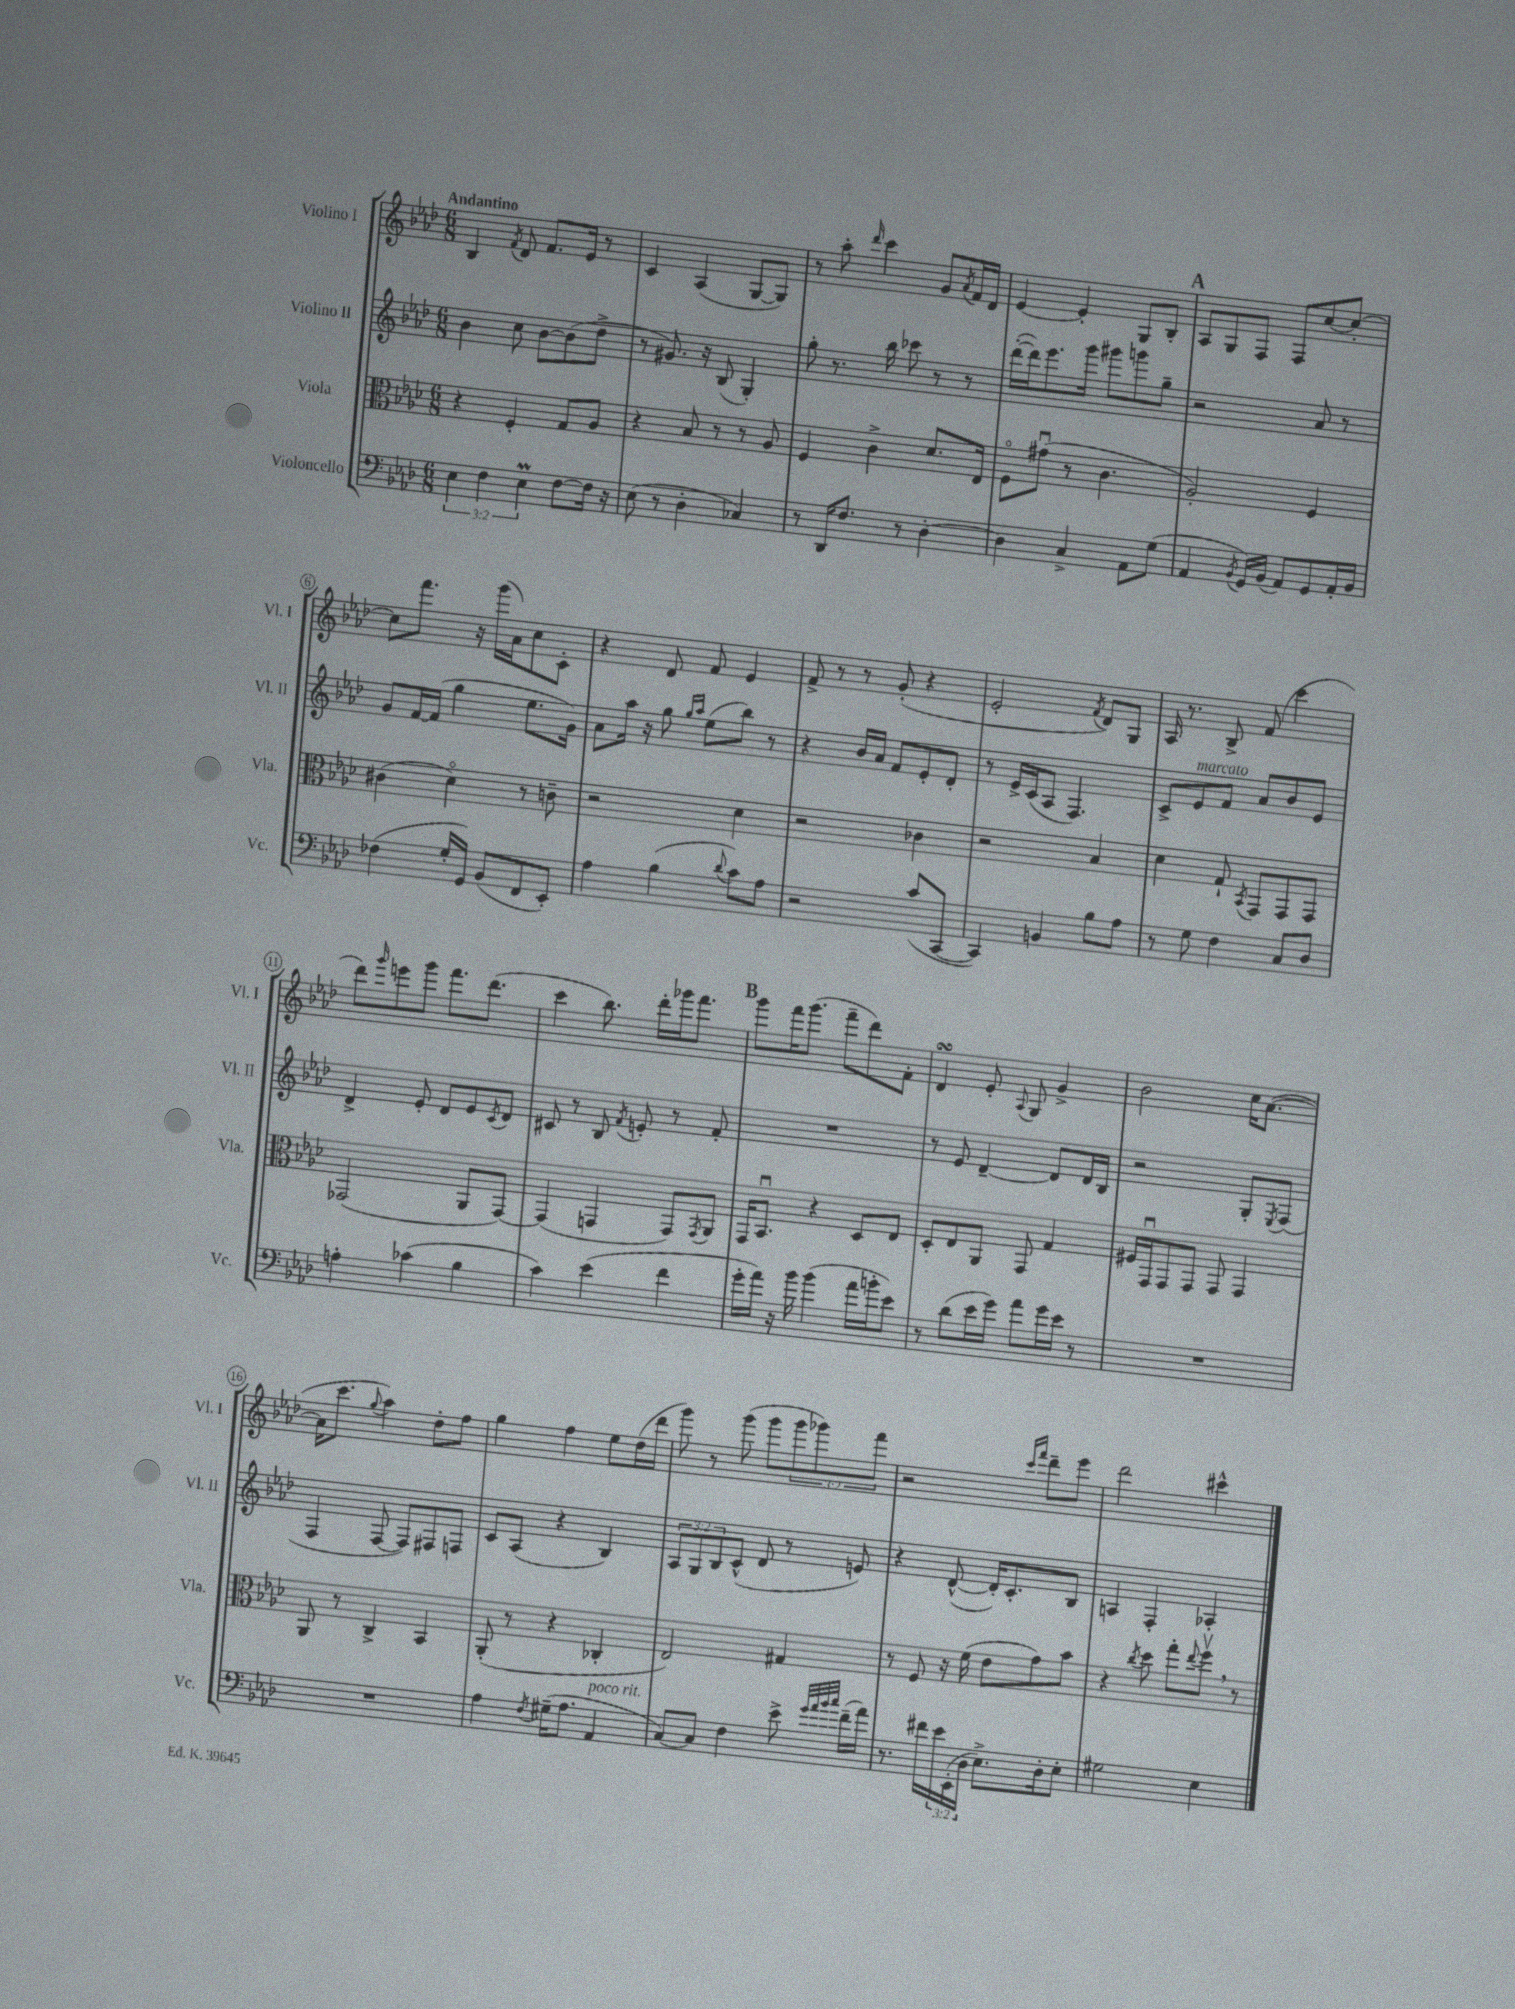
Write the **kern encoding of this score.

**kern	**kern	**kern	**kern
*part4	*part3	*part2	*part1
*staff4	*staff3	*staff2	*staff1
*I"Violoncello	*I"Viola	*I"Violino II	*I"Violino I
*I'Vc.	*I'Vla.	*I'Vl. II	*I'Vl. I
*clefF4	*clefC3	*clefG2	*clefG2
*k[b-e-a-d-]	*k[b-e-a-d-]	*k[b-e-a-d-]	*k[b-e-a-d-]
*M6/8	*M6/8	*M6/8	*M6/8
=1	=1	=1	=1
!	!	!	!LO:TX:a:B:t=Andantino
6E-\	4r	4b-\	4B-/
6F\	.	.	.
.	.	.	8qf/
.	4F'/	8cc\	8d-/
6E-M\	.	.	.
.	.	[8b-\L	8.f/L
[8F\L	8G/L	(8b-\]	.
.	.	.	16e-/Jk
16F\Jk]	8A-/J	8dd-^\J	8r
16r	.	.	.
=2	=2	=2	=2
(8E-\	4r	8r	4c/
8r	.	8.g#X/)	.
4D-'\	8B-/	.	(4A-/
.	.	16r	.
.	8r	(8B-/	.
4C-X/)	8r	4G'/)	[8G/L
.	8A-/	.	8G/J])
=3	=3	=3	=3
8r	4F/	8gg'\	8r
16DD-/KL	.	8.r	8aa-'\
8.F/J	.	.	.
.	.	.	16qqddd-/
.	4c^\	.	4ccc\
.	.	16bb-\	.
8r	.	8ccc-X\	.
[4D-'\	8.d-/L	8r	8g/L
.	.	.	8qa-/
.	.	8r	16f/L
.	16E-/Jk	.	16d-/JJ
=4	=4	=4	=4
4D-\]	8F\L	([16ddd-'\LL	[4e-/
.	.	16ddd-\J])	.
.	(8g#Xu\J	8.eee-\	.
4C^/	8r	.	4e-'/]
.	.	16ggg\Jk	.
.	4.c\	8ggg#X\L	.
8AA-\L	.	8gggn\	8G/L
(8G\J	.	8gg~\J	8B-'/J
!!LO:REH:place=s1:t=A
=5	=5	=5	=5
4AA-/	2A-'/)	2r	8A-/L
.	.	.	8G/
8qBB-/	.	.	.
16GG/LL)	.	.	8F/J
(16BB-/JJ	.	.	.
8AA-/L)	.	.	8F/L
8GG/	4F/	8a-/	[8cc/
16AA-'/L	.	8r	8cc'/J_
16BB-/JJ	.	.	.
!!LO:LB:g=z
=6	=6	=6	=6
(4F-X\	(4c#X\	8g/L	8cc\L]
.	.	[16f/L	8.fff\J
.	.	(16f/JJ]	.
16G'/LL	4d-\)	4gg\	.
16GG/JJ)	.	.	16r
(8BB-/L	.	.	(16ggg\LL
.	.	.	16a-\J)
8FF/	8r	8.ee-\L	8cc\
8EE-'/J)	8cn~\	.	8c'\J
.	.	16g\Jk)	.
=7	=7	=7	=7
4A-\	2r	8a-\L	4r
.	.	16aa-\Jk	.
.	.	16r	.
(4B-\	.	8gg\	8d-/
.	.	16qqgg/LL	.
.	.	16qqaa-/JJ	.
.	.	(8ee-\L	8f/
8qqd-/	.	.	.
8c\L)	4d-\	8bb-\J)	4e-/
8A-\J	.	8r	.
=8	=8	=8	=8
2r	2r	4r	8f^/
.	.	.	8r
.	.	16b-/LL	8r
.	.	16a-/JJ	.
.	.	8f/L	(8g'/
(8c/L	4c-X\	8e-'/	4r
[8CC/J	.	8d-'/J	.
=9	=9	=9	=9
4CC/])	2r	8r	2e-'/
.	.	16e-^/LL	.
.	.	(16c/J	.
4BBn/	.	8A-/J	.
.	.	4.F/)	.
.	.	.	8qf/
8B-\L	4B-/	.	8d-/L)
8A-\J	.	.	8G/J
=10	=10	=10	=10
8r	4d-\	8c^/L	16A-/
.	.	.	8.r
!	!	!LO:TX:a:i:t=marcato	!
8G\	.	8e-/	.
4F\	8G`/	8f/J	8B-^/
.	8qBB-/	.	.
.	8GG/L	8a-/L	(8f/
8C/L	8GG/	8b-/	4ccc\
8D-/J	8GG/J	8e-/J	.
!!LO:LB:g=z
=11	=11	=11	=11
4An'\	(2GG-X/	4d-^/	8ddd-\L)
.	.	.	16qqggg/
.	.	.	8eeen\
(4c-X\	.	8e-'/	8ggg\J
.	.	8d-/L	8.fff\L
4B-\	8AA-/L	8e-/	.
.	.	.	(8.ddd-\J
.	.	8qc/	.
.	[8GG-/J)	8d-/J	.
=12	=12	=12	=12
4c\)	(4GG-/]	8c#X/	4ccc\
.	.	8r	.
(4e-\	4GGn/	8B-/	8.bb-\)
.	.	8qf/	.
.	.	8en'/	.
.	.	.	16ddd-'\LL
4f\	8GG/L)	8r	16ggg-X\J
.	.	.	8.fff\J
.	8qGG/	.	.
.	8AA-/J	8f'/	.
!!LO:REH:place=s1:t=B
=13	=13	=13	=13
16g'\LL	16GG/KL	2.r	8ggg\L
16a-\JJ)	8.BB-u/J	.	.
16r	.	.	16fff\K
16b-\	.	.	(8.ggg\J
(4b-\	4r	.	.
.	.	.	8fff~\L
16a-\LL	8D-/L	.	8ddd-\)
16bn'\J	.	.	.
8e-\J)	8E-/J	.	8f'\J
=14	=14	=14	=14
8r	8D-'/L	8r	4d-sSSs/
(8d-\L	8E-/	8e-/	.
16e-\L	8AA-/J	[4d-~/	8e-'/
16g\JJ)	.	.	.
.	.	.	8qqA-/
8a-\L	8GG/	.	8G/
16g\L	4G/	8d-/L]	4g^/
16e-\JJ	.	.	.
8r	.	16d-/L	.
.	.	16B-/JJ	.
=15	=15	=15	=15
2.r	16F#X/LL	2r	2b-\
.	16GGu/J	.	.
.	8GG/	.	.
.	8GG/J	.	.
.	8GG/	.	.
.	4GG/	8G'/L	16cc\KL
.	.	.	([8.a-\J
.	.	8qE-/	.
.	.	(8F/J	.
!!LO:LB:g=z
=16	=16	=16	=16
2.r	8AA-/	4F/	16a-\KL]
.	.	.	8.ccc\J
.	8r	.	.
.	.	.	8qqgg/
.	4C^/	[8F/	4aa-\)
.	.	8F/L])	.
.	4BB-/	8F#X/	8dd-'\L
.	.	8Fn/J	8ff\J
=17	=17	=17	=17
4A-\	(8AA-'/	8c/L	4gg\
.	8r	(8A-/J	.
8qF/	.	.	.
(16G#X~\KL	4r	4r	4ff\
8.A-\J	.	.	.
!LO:TX:a:i:t=poco rit.	!	!	!
4AA-/	4C-X'/	4B-/)	8ee-\L
.	.	.	(16dd-\L
.	.	.	16ddd-\JJ
=18	=18	=18	=18
[8C/L)	2E-/)	12A-/L	8ggg\)
.	.	12G/	.
8C/J]	.	.	8r
.	.	12B-/	.
4F\	.	(8c^^/J	(8ggg\
.	.	8d-/	8ggg\L
8e-^\	4G#X/	8r	12ggg\
.	.	.	12ggg-X\)
32qqg/LLL	.	.	.
32qqa-/	.	.	.
32qqb-/	.	.	.
32qqcc/JJJ	.	.	.
(16f~\LL	.	8en/)	.
.	.	.	12fff\J
16a-\JJ)	.	.	.
=19	=19	=19	=19
8.r	8r	4r	2r
.	8F/	.	.
16f#X\LL	.	.	.
24e-\	16r	([8d-^^/	.
(24EE-'\	.	.	.
.	(16f\	.	.
24D-\JJ	.	.	.
8.E-^\L)	8e-\L	16d-'/KL])	.
.	.	8.c'/	.
.	.	.	16qqccc/LL
.	.	.	16qqfff/JJ
.	8g\)	.	8ddd-~\L
16D-'\k	.	.	.
8E-'\J	8b-\J	8B-/J	8eee-\J
=20	=20	=20	=20
2G#X\	4r	4An/	2ddd-\
.	8qcc/	.	.
.	8dd-\	4F'/	.
.	8gg'\L	.	.
.	8qqee-/	.	.
4E-\	8ffv,\J	4A-X'/	4ccc#X^^\
.	8r	.	.
==	==	==	==
*-	*-	*-	*-
